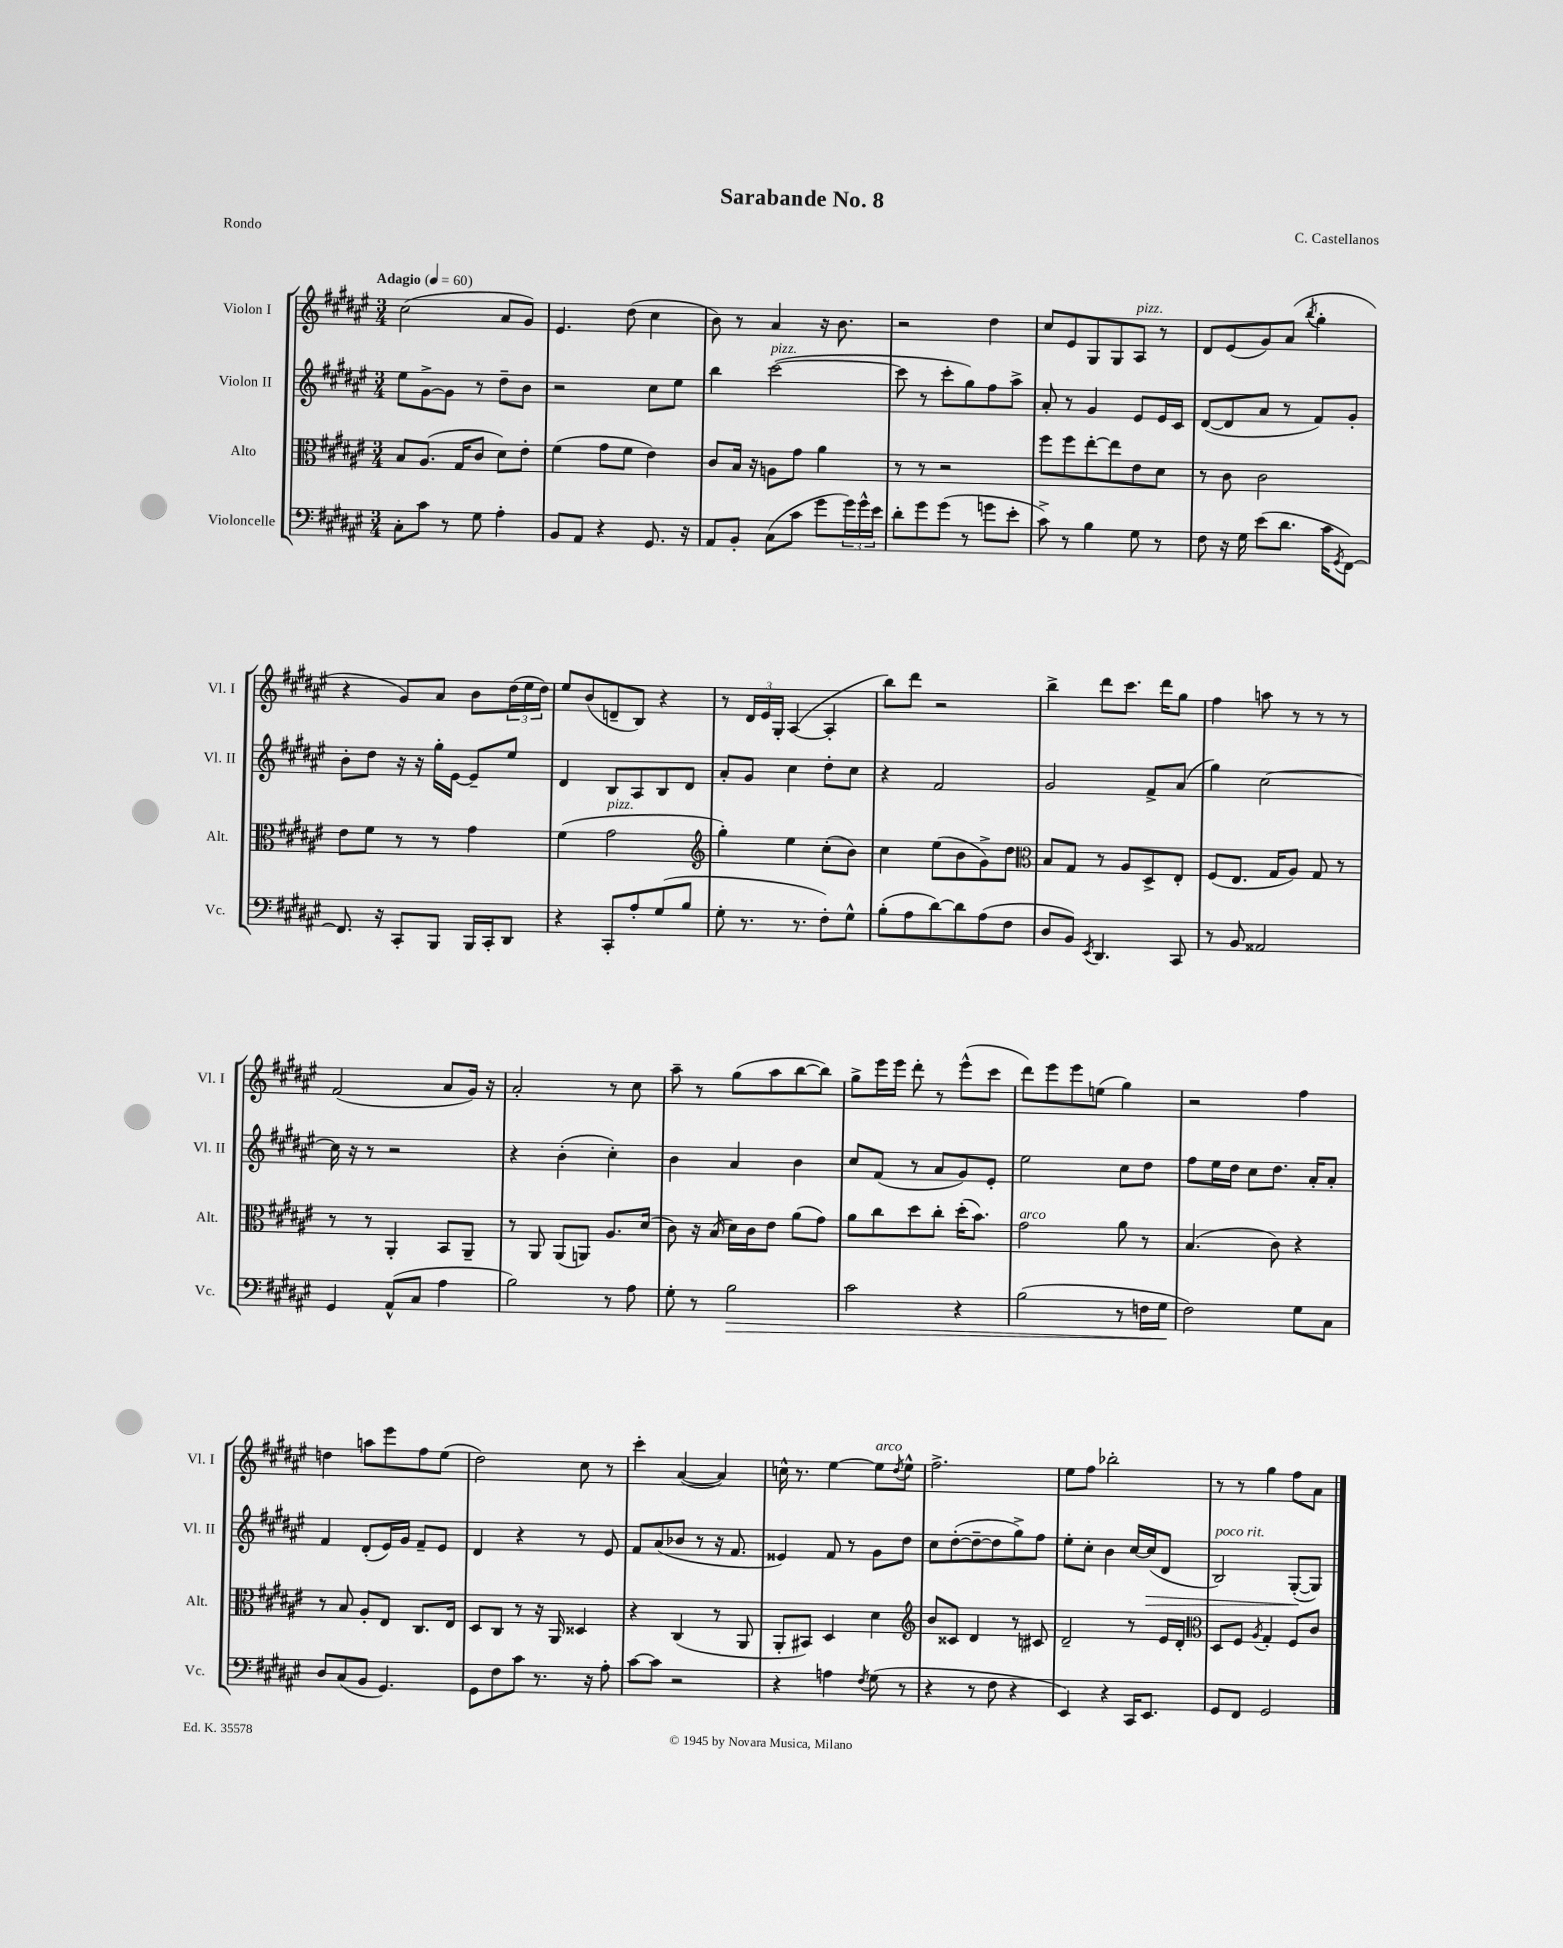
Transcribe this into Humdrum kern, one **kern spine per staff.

**kern	**kern	**kern	**kern
*staff4	*staff3	*staff2	*staff1
*clefF4	*clefC3	*clefG2	*clefG2
*k[f#c#g#d#a#e#]	*k[f#c#g#d#a#e#]	*k[f#c#g#d#a#e#]	*k[f#c#g#d#a#e#]
*M3/4	*M3/4	*M3/4	*M3/4
*MM60	*MM60	*MM60	*MM60
8C#'	8B	8ee#	(2cc#
8c#	(8.A#	[8g#^	.
8r	.	8g#]	.
.	16G#	.	.
8G#	8c#	8r	.
4A#'	8d#)	8dd#~	8a#
.	8e#'	8b	8g#)
=	=	=	=
8BB	(4f#	2r	4.e#
8AA#	.	.	.
4r	8g#	.	.
.	8f#	.	(8dd#
8.GG#	4e#)	8cc#	4cc#
.	.	8ee#	.
16r	.	.	.
=	=	=	=
8AA#	8c#	4bb	8b)
8BB'	16B	.	8r
.	16r	.	.
(8C#	8A	([2ccc#	4a#
8c#	8g#	.	.
8g#	4a#	.	16r
.	.	.	8.b
24g#)	.	.	.
24g#^^	.	.	.
24e#	.	.	.
=	=	=	=
8d#'	8r	8ccc#]	2r
8g#	8r	8r	.
(8g#	2r	8ccc#'	.
8r	.	8gg#)	.
8g	.	8ff#	4dd#
8e#'	.	8aa#^	.
=	=	=	=
8c#^)	8ff#	8a#'	8cc#
8r	8ff#	8r	8e#
4B	[8ee#'	4g#	8G#
.	8ee#]	.	8G#
8G#	8e#	8e#	8A#
8r	8d#	16e#	8r
.	.	16c#	.
=	=	=	=
8F#	8r	([8d#	8d#
16r	8c#	8d#]	(8e#
16G#	.	.	.
(8e#	2c#	8a#	8g#)
8.d#	.	8r	(8a#
.	.	.	8qbb
.	.	8f#)	4gg#'
16c#	.	.	.
8qGG#	.	.	.
[8FF#)	.	8g#'	.
=	=	=	=
8.FF#]	8e#	8b'	4r
.	8f#	8dd#	.
16r	.	.	.
8CC#'	8r	16r	8g#)
.	.	16r	.
8BBB	8r	16gg#'	8a#
.	.	[16e#	.
16BBB	4g#	8e#~]	8b
16CC#'	.	.	.
8DD#	.	8ee#	(24dd#
.	.	.	24ee#
.	.	.	24dd#)
=	=	=	=
4r	(4f#	4d#	8ee#
.	.	.	(8b
8CC#'	2g#	8B	8d~
8A#'	.	8A#	8B)
(8G#	.	8B	4r
8B	.	8d#	.
=	=	=	=
*	*clefG2	*	*
8G#'	4gg#')	8a#'	8r
8.r	.	8g#	24d#
.	.	.	24e#
.	.	.	24G#'
.	4ee#	4cc#	([4A#
8.r	.	.	.
8F#')	(8cc#'	8dd#'	4A#']
8G#^^	8b)	8cc#	.
=	=	=	=
(8B'	4cc#	4r	8bb)
8A#	.	.	8ddd#
[8d#)	(8ee#	2f#	2r
8d#]	8b	.	.
(8A#	8g#^)	.	.
8F#	8dd#	.	.
=	=	=	=
*	*clefC3	*	*
8D#	8B	2g#	4bb^
8BB)	8G#	.	.
8qEE#	.	.	.
4.DD#	8r	.	8ddd#
.	8A#	.	8.ccc#
.	8D#^	8f#^	.
.	.	.	16ddd#
8CC#	8E#'	(8a#	8gg#
=	=	=	=
8r	(8F#	4gg#)	4ff#
8BB	8.E#	.	.
2AA##	.	[2cc#	8aa
.	16G#	.	.
.	8A#)	.	8r
.	8G#	.	8r
.	8r	.	8r
=	=	=	=
4GG#	8r	16cc#]	(2f#
.	.	16r	.
.	8r	8r	.
(8AA#^^	4AA#'	2r	.
8C#	.	.	.
4A#	8BB	.	8a#
.	8AA#~	.	16g#)
.	.	.	16r
=	=	=	=
2B)	8r	4r	2a#'
.	8AA#	.	.
.	(8AA#	(4b'	.
.	8AA)	.	.
8r	8.A#	4cc#')	8r
8A#	.	.	8cc#
.	(16d#	.	.
=	=	=	=
8G#'	8c#)	4b	8aa#~
8r	16r	.	8r
.	(16B	.	.
2B	16d#)	4a#	(8gg#
.	16c#	.	.
.	8e#	.	8aa#
.	(8a#	4b	[8bb
.	8g#)	.	8bb])
=	=	=	=
2c#	8a#	8cc#	8gg#^
.	8cc#	(8f#	16eee#
.	.	.	16eee#
.	8dd#	8r	8ddd#'
.	8cc#'	8a#	8r
4r	(16dd#'	8g#)	(8eee#^^
.	8.b)	.	.
.	.	8e#'	8ccc#
=	=	=	=
(2B	2g#	2ee#	8ddd#)
.	.	.	8eee#
.	.	.	8eee#
.	.	.	(8ee
8r	8a#	8cc#	4gg#)
16F	8r	8dd#	.
16G#	.	.	.
=	=	=	=
2F#)	(4.B	8ff#	2r
.	.	16ee#	.
.	.	16dd#	.
.	.	8cc#	.
.	8c#)	8.dd#	.
8G#	4r	.	4ff#
.	.	16a#'	.
8C#	.	8a#'	.
=	=	=	=
8D#	8r	4f#	4dd
(8C#	8B	.	.
8BB	8A#'	(8d#'	8aa
4.GG#)	8E#	16e#)	8eee#
.	.	16g#	.
.	8.C#	8f#~	8ff#
.	.	8e#	(8ee#
.	16E#	.	.
=	=	=	=
8GG#	8D#	4d#	2dd#)
8F#	8C#	.	.
8c#	8r	4r	.
8.r	16r	.	.
.	16AA#	.	.
.	4D##	8r	8cc#
16r	.	.	.
8A#'	.	8e#	8r
=	=	=	=
[8c#	4r	8f#	4ccc#'
8c#]	.	(8a#	.
2r	(4C#	8b-	([4a#
.	.	8r	.
.	8r	16r	4a#])
.	.	8.f#	.
.	8AA#	.	.
=	=	=	=
4r	8AA#'	4e##)	16cc^^
.	.	.	8.r
.	8BB#)	.	.
4A	4D#	8f#	[4ee#
.	.	8r	.
8qF#	.	.	.
(8G#	4d#	8g#	8ee#]
.	.	.	8qdd#
8r	.	8dd#	8ee#^^
=	=	=	=
*	*clefG2	*	*
4r	8b	8cc#	2.ff#^
.	8c##	([8dd#'	.
8r	4d#	8dd#~_	.
8F#	.	8dd#]	.
4r	8r	8gg#^)	.
.	8c#	8ff#	.
=	=	=	=
4EE#)	2d#~	8ee#'	8ee#
.	.	8cc#'	8ff#
4r	.	4b	2bb-'
16CC#	8r	[16cc#	.
8.EE#	.	(16cc#]	.
.	16e#	8d#	.
.	16d#'	.	.
=	=	=	=
*	*clefC3	*	*
8GG#	8D#	2B)	8r
8FF#	8F#	.	8r
.	8qA#	.	.
2GG#	4G#'	.	4gg#
.	8F#	([8G#'	8ff#
.	8c#	8G#])	8a#
==	==	==	==
*-	*-	*-	*-
